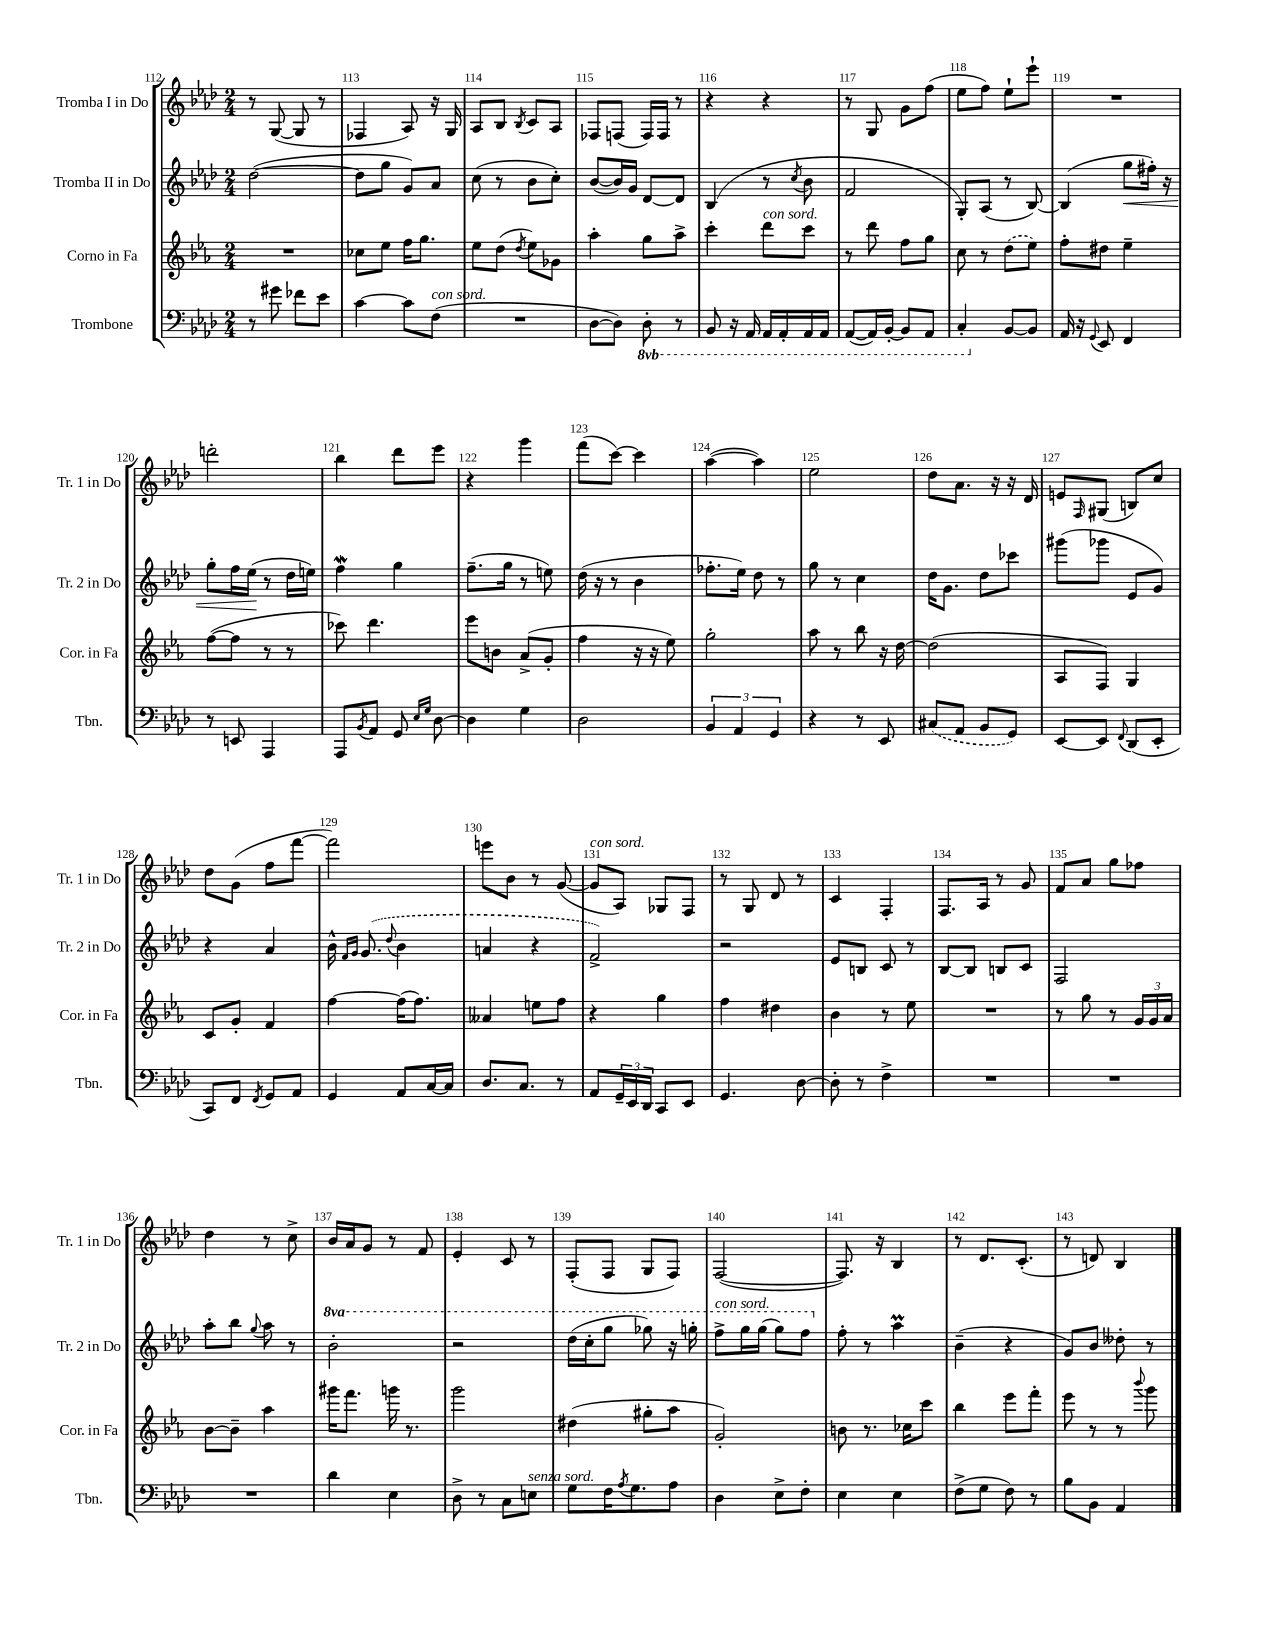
<<
\new StaffGroup <<
\new Staff = "s0" \with { instrumentName = "Tromba I in Do" shortInstrumentName = "Tr. 1 in Do" } {
    \clef treble \key aes \major \numericTimeSignature \time 2/4
    r8 g8~( g8 r8 |
    fes4 aes8) r16 g16 |
    aes8 bes8 \acciaccatura { bes8 } c'8 aes8 |
    fes8 f8( f16) f16 r8 |
    r4 r4 |
    r8 g8 g'8 f''8( |
    ees''8 f''8) ees''8-! ees'''8-! |
    R2 |
    d'''2-. |
    bes''4 des'''8 ees'''8 |
    r4 g'''4 |
    f'''8( c'''8~) c'''4 |
    aes''4~( aes''4) |
    ees''2 |
    des''8 aes'8. r16 r16 des'16 |
    e'8 \grace { f16 } gis8( b8) c''8 |
    des''8 g'8( f''8 f'''8~ |
    f'''2) |
    e'''8 bes'8 r8 g'8~( |
    g'8^\markup { \italic "con sord." } aes8) ges8 f8 |
    r8 g8 des'8 r8 |
    c'4 f4-. |
    f8. aes16 r8 g'8 |
    f'8 aes'8 g''8 fes''8 |
    des''4 r8 c''8-> |
    bes'16 aes'16 g'8 r8 f'8 |
    ees'4-. c'8 r8 |
    f8-.( f8 g8 f8) |
    f2~( |
    f8.) r16 bes4 |
    r8 des'8. c'8.-.( |
    r8 d'8) bes4 \bar "|." |
}
\new Staff = "s1" \with { instrumentName = "Tromba II in Do" shortInstrumentName = "Tr. 2 in Do" } {
    \clef treble \key aes \major \numericTimeSignature \time 2/4 \set Staff.ottavationMarkups = #ottavation-simple-ordinals
    des''2~( |
    des''8 g''8 g'8) aes'8 |
    c''8( r8 bes'8 c''8-.) |
    bes'8~( bes'16) g'16 des'8~ des'8 |
    bes4( r8 \acciaccatura { c''8 } bes'8 |
    f'2 |
    g8-.) aes8( r8 bes8~) |
    bes4( g''8\< fis''16-.) r16 |
    g''8-. f''16 ees''16\!( r8 des''16 e''16) |
    f''4\mordent g''4 |
    f''8.--( g''16 r8 e''8) |
    des''16( r16 r8 bes'4 |
    fes''8.-. ees''16) des''8 r8 |
    g''8 r8 c''4 |
    des''16 g'8. des''8 ces'''8 |
    gis'''8( ges'''8 ees'8 g'8) |
    r4 aes'4 |
    bes'16-^ \grace { f'16 g'16 } \once \slurDashed g'8.( \appoggiatura { des''8 } bes'4 |
    a'4 r4 |
    f'2->) |
    r2 |
    ees'8 b8 c'8 r8 |
    bes8~ bes8 b8 c'8 |
    f2 |
    aes''8-. bes''8 \appoggiatura { g''8 } aes''8 r8 |
    \ottava #1 bes''2-. |
    r2 |
    des'''16( c'''16-. g'''8 ges'''8) r16 g'''16-. |
    f'''8->^\markup { \italic "con sord." } g'''16 g'''16( g'''8) f'''8 \ottava #0 |
    f''8-. r8 aes''4\prall |
    bes'4--( r4 |
    g'8) bes'8 deses''8-. r8 \bar "|." |
}
\new Staff = "s2" \with { instrumentName = "Corno in Fa" shortInstrumentName = "Cor. in Fa" } {
    \clef treble \key ees \major \numericTimeSignature \time 2/4
    R2 |
    ces''8 ees''8 f''16 g''8. |
    ees''8 d''8( \acciaccatura { d''8 } ees''8) ges'8 |
    aes''4-. g''8 aes''8-> |
    c'''4-. d'''8^\markup { \italic "con sord." } c'''8 |
    r8 d'''8 f''8 g''8 |
    c''8 r8 \once \slurDashed d''8( ees''8) |
    f''8-. dis''8 ees''4-- |
    f''8~( f''8 r8 r8 |
    ces'''8) d'''4. |
    ees'''8 b'8 aes'8->( g'8-. |
    f''4 r16 r16 ees''8) |
    g''2-. |
    aes''8 r8 bes''8 r16 d''16~ |
    d''2( |
    aes8 f8) g4 |
    c'8 g'8-. f'4 |
    f''4~ f''16( f''8.) |
    aeses'4 e''8 f''8 |
    r4 g''4 |
    f''4 dis''4 |
    bes'4 r8 ees''8 |
    R2 |
    r8 g''8 r8 \tuplet 3/2 { g'16 g'16 aes'16 } |
    bes'8~ bes'8-- aes''4 |
    gis'''16 f'''8. g'''16 r8. |
    g'''2 |
    dis''4( gis''8-. aes''8 |
    g'2-.) |
    b'8 r8. ces''16 c'''8 |
    bes''4 ees'''8 f'''8-. |
    ees'''8 r8 r8 \appoggiatura { bes'''8 } g'''8 \bar "|." |
}
\new Staff = "s3" \with { instrumentName = "Trombone" shortInstrumentName = "Tbn." } {
    \clef bass \key aes \major \numericTimeSignature \time 2/4 \set Staff.ottavationMarkups = #ottavation-simple-ordinals
    r8 gis'8 fes'8 ees'8 |
    c'4~ c'8 f8^\markup { \italic "con sord." }( |
    R2 |
    des8~ des8) \ottava #-1 des,8-. r8 |
    bes,,8 r16 aes,,16 aes,,16 aes,,16-. aes,,16 aes,,16 |
    aes,,8~( aes,,16) bes,,16~-. bes,,8 aes,,8 |
    c,4-. \ottava #0 bes,8~ bes,8 |
    aes,16 r16 \appoggiatura { g,8 } ees,8 f,4 |
    r8 e,8 aes,,4 |
    aes,,8 \acciaccatura { bes,8 } aes,8 g,8 \grace { ees16 g16 } des8~ |
    des4 g4 |
    des2 |
    \tuplet 3/2 { bes,4 aes,4 g,4 } |
    r4 r8 ees,8 |
    \once \slurDashed cis8( aes,8 bes,8 g,8) |
    ees,8~ ees,8 \appoggiatura { f,8 } des,8( ees,8-. |
    c,8) f,8 \acciaccatura { f,8 } g,8 aes,8 |
    g,4 aes,8 c16~ c16 |
    des8. c8. r8 |
    aes,8 \tuplet 3/2 { g,16-- ees,16 des,16 } c,8 ees,8 |
    g,4. des8~ |
    des8-. r8 f4-> |
    R2 |
    R2 |
    R2 |
    des'4 ees4 |
    des8-> r8 c8 e8^\markup { \italic "senza sord." } |
    g8 f16 \acciaccatura { aes8 } g8. aes8 |
    des4 ees8-> f8-. |
    ees4 ees4 |
    f8->( g8 f8) r8 |
    bes8 bes,8 aes,4 \bar "|." |
}
>>
>>
\layout { \context { \Score currentBarNumber = #112 \override BarNumber.break-visibility = ##(#f #t #t) barNumberVisibility = #all-bar-numbers-visible } }
